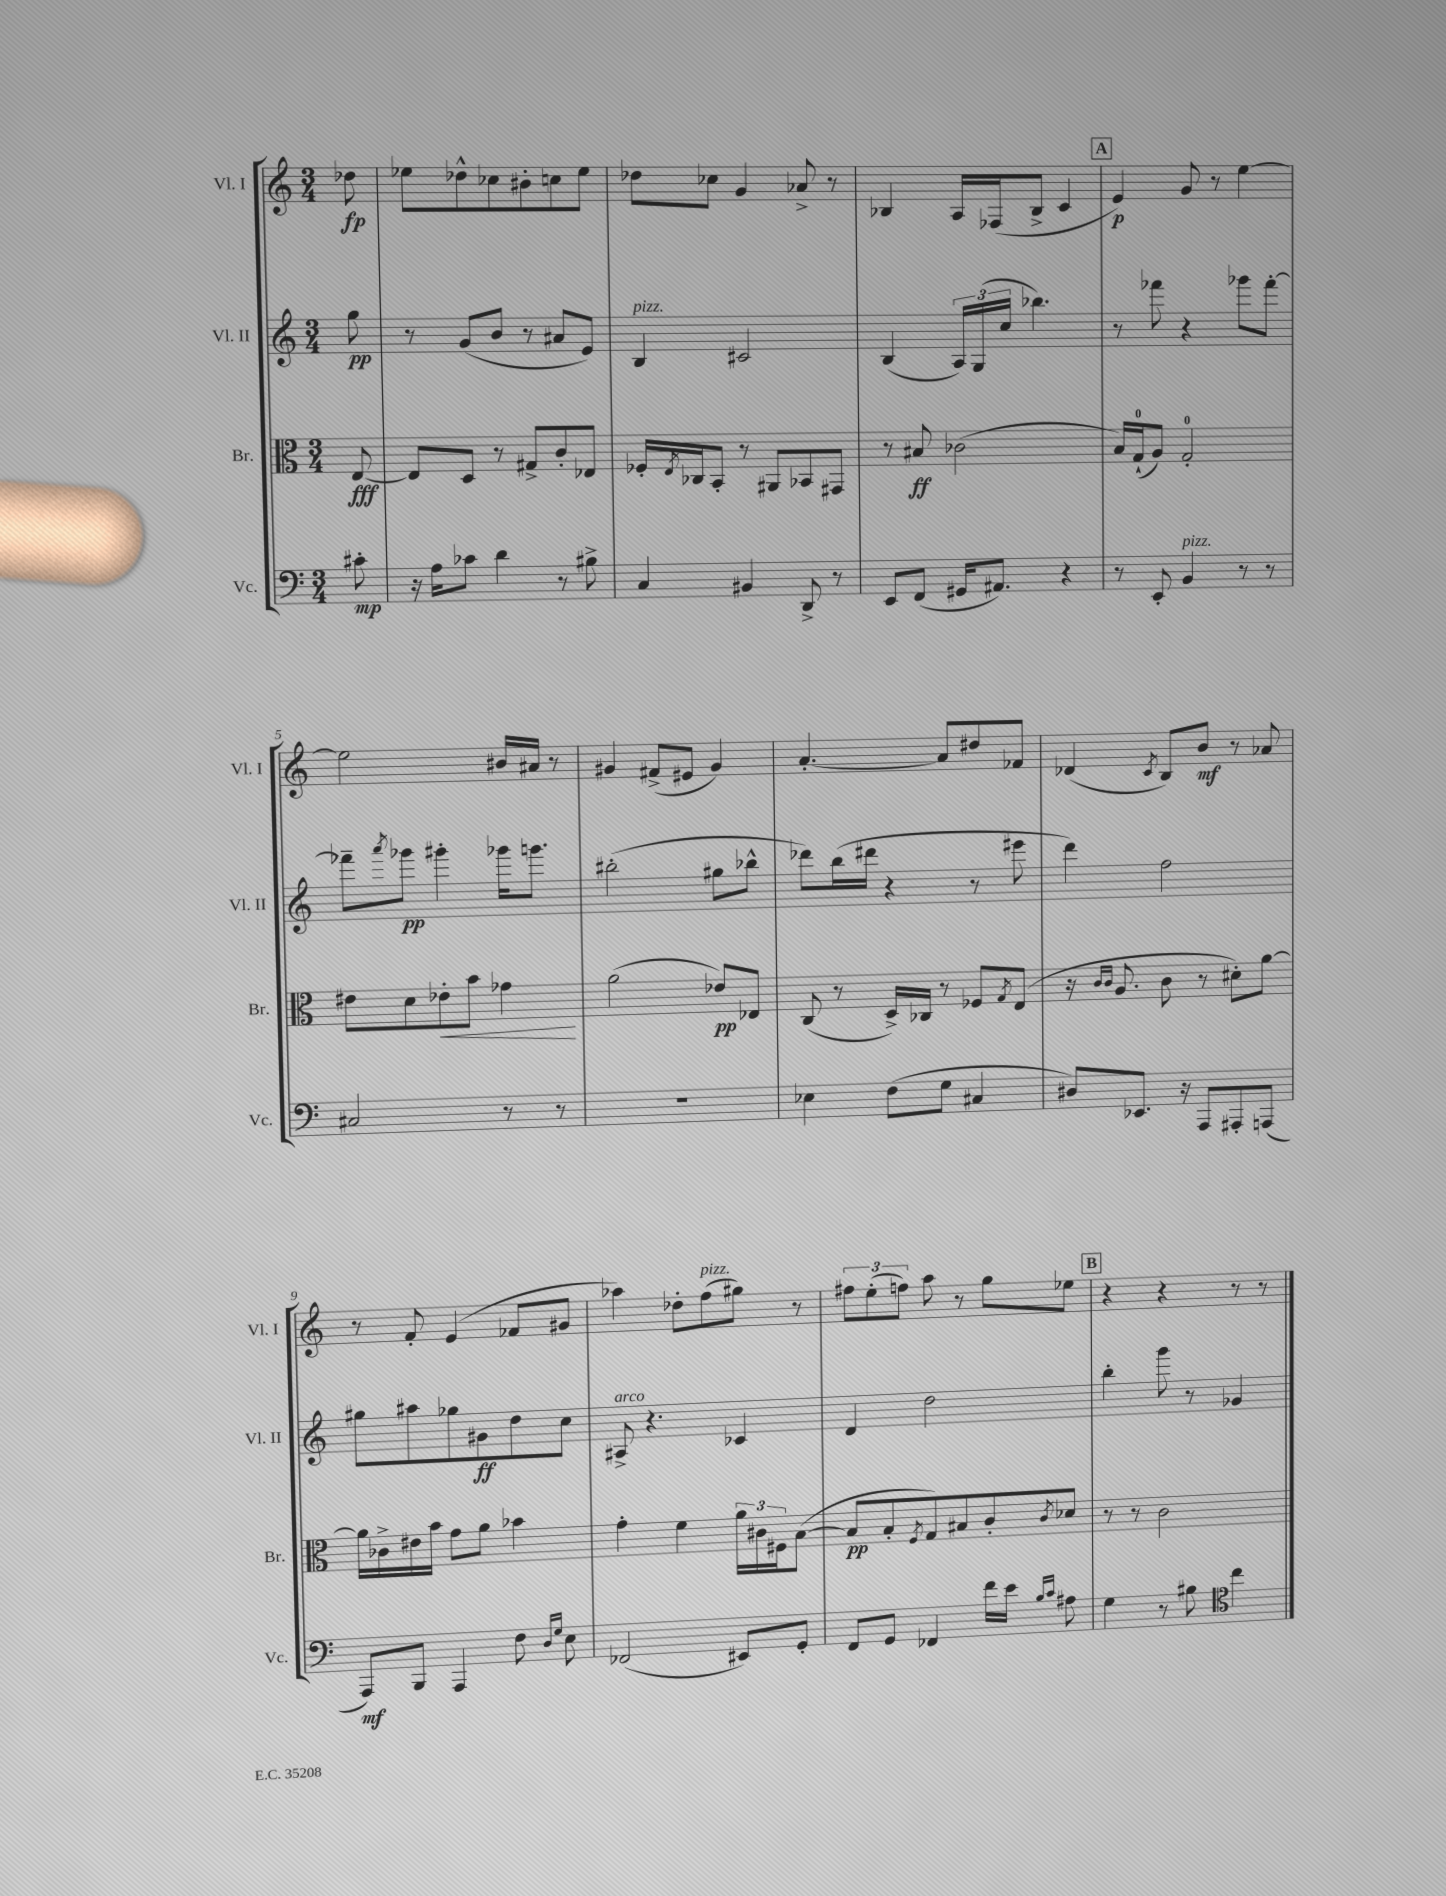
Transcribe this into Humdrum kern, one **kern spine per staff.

**kern	**kern	**kern	**kern
*staff4	*staff3	*staff2	*staff1
*clefF4	*clefC3	*clefG2	*clefG2
*k[]	*k[]	*k[]	*k[]
*M3/4	*M3/4	*M3/4	*M3/4
8c#'\	[8E/	8gg\	8dd-\
=	=	=	=
16r	8E/]L	8r	8ee-\L
16A\LK	.	.	.
8c-\J	8D/J	(8g/L	8dd-^^\
4d\	8r	8b/J	8cc-\
.	8G#^/L	8r	8b#'\
8r	8c'/	8a#/L	8cc\
8B#^\	8E-/J	8e/J)	8ee-\J
=	=	=	=
4C/	16F-'/LL	4B/	8dd-\L
.	8qE/	.	.
.	16C-/J	.	.
.	8BB'/J	.	8cc-\J
4BB#/	8r	2c#/	4g/
.	8AA#/L	.	.
8DD^/	8BB-/	.	8a-^/
8r	8GG#/J	.	8r
=	=	=	=
8EE/L	8r	(4B/	4B-/
(8FF/J	8B#/	.	.
16GG#/LK	(2c-\	24A/LL)	16A/LL
.	.	(24G/	.
8.AA#/J)	.	.	(16F-/J
.	.	24cc/JJ	.
.	.	4.bb-\)	8B-^/J
4r	.	.	4c/
=	=	=	=
8r	16B/LL)	8r	4e/)
.	(16G`/J	.	.
8EE'/	8A/J)	8fff-\	.
4BB/	2G'/	4r	8g/
.	.	.	8r
8r	.	8ggg-\L	[4ee\
8r	.	[8fff-'\J	.
=	=	=	=
2C#/	8e#\L	8fff-~\]L	2ee\]
.	.	8qaaa/	.
.	8d\	8ggg-\J	.
.	8e-'\	4ggg#'\	.
.	8b\J	.	.
8r	4g-\	16ggg-\LK	16b#/LL
.	.	8.ggg\J	16a#/JJ
8r	.	.	8r
=	=	=	=
2.r	(2a\	(2bb#'\	4g#/
.	.	.	(8f#^/L
.	.	.	8e#/J
.	8e-/L)	8gg#\L	4g#/)
.	8E-/J	8bb-^^\J	.
=	=	=	=
4E-\	(8C/	8ddd-\L)	[4.a'/
.	8r	(16bb\L	.
.	.	16ddd#\JJ	.
(8F\L	16D^/LL)	4r	.
.	16C-/JJ	.	.
8G\J	8r	.	8a/]L
4C#/	8F-/L	8r	8dd#/
.	8qG/	.	.
.	(8E/J	8eee#\	8f-/J
=	=	=	=
8D#/L)	16r	4ddd\)	(4d-/
.	16qqc/LL	.	.
.	16qqc/JJ	.	.
.	8.A/	.	.
8.EE-/J	.	.	.
.	.	.	8qc/
.	8c\	2ff\	8B/L)
16r	.	.	.
8AAA/L	8r	.	8b/J
8AAA#'/	8d#'\L)	.	8r
(8AAA/J	[8a\J	.	8a-/
=	=	=	=
8AAA/L)	16a\]LL	8gg#\L	8r
.	16c-^\	.	.
8BBB/J	16e#\	8aa#\	8f'/
.	16b\JJ	.	.
4AAA/	8g\L	8gg-\	(4e/
.	8a\J	8g#\	.
8F\	4b-\	8dd\	8f-/L
16qqD/LL	.	.	.
16qqG/JJ	.	.	.
8E\	.	8cc\J	8g#/J
=	=	=	=
(2FF-/	4g'\	8A#^/	4aa-\)
.	.	4.r	.
.	4f\	.	8dd-'\L
.	.	.	(8ff\
8EE#/L)	24a\LL	4c-/	8gg#\J)
.	24c#\	.	.
.	24F#\J	.	.
8GG'/J	([8B\J	.	8r
=	=	=	=
8FF/L	8B/]L	4d/	12ff#\L
.	.	.	(12ee'\
8GG/J	8B'/	.	.
.	.	.	12ff\J)
.	8qF/	.	.
4FF-/	8G/)	2dd\	8aa\
.	8B#/	.	8r
16f\LL	8c'/	.	8gg\L
16e\JJ	.	.	.
16qqB/LL	.	.	.
16qqc/JJ	8qc/	.	.
8A#\	8d-/J	.	8ee-\J
=	=	=	=
4G\	8r	4bb'\	4r
.	8r	.	.
8r	2c\	8ggg\	4r
8B#\	.	8r	.
*clefC4	*	*	*
4cc\	.	4g-/	8r
.	.	.	8r
==	==	==	==
*-	*-	*-	*-
